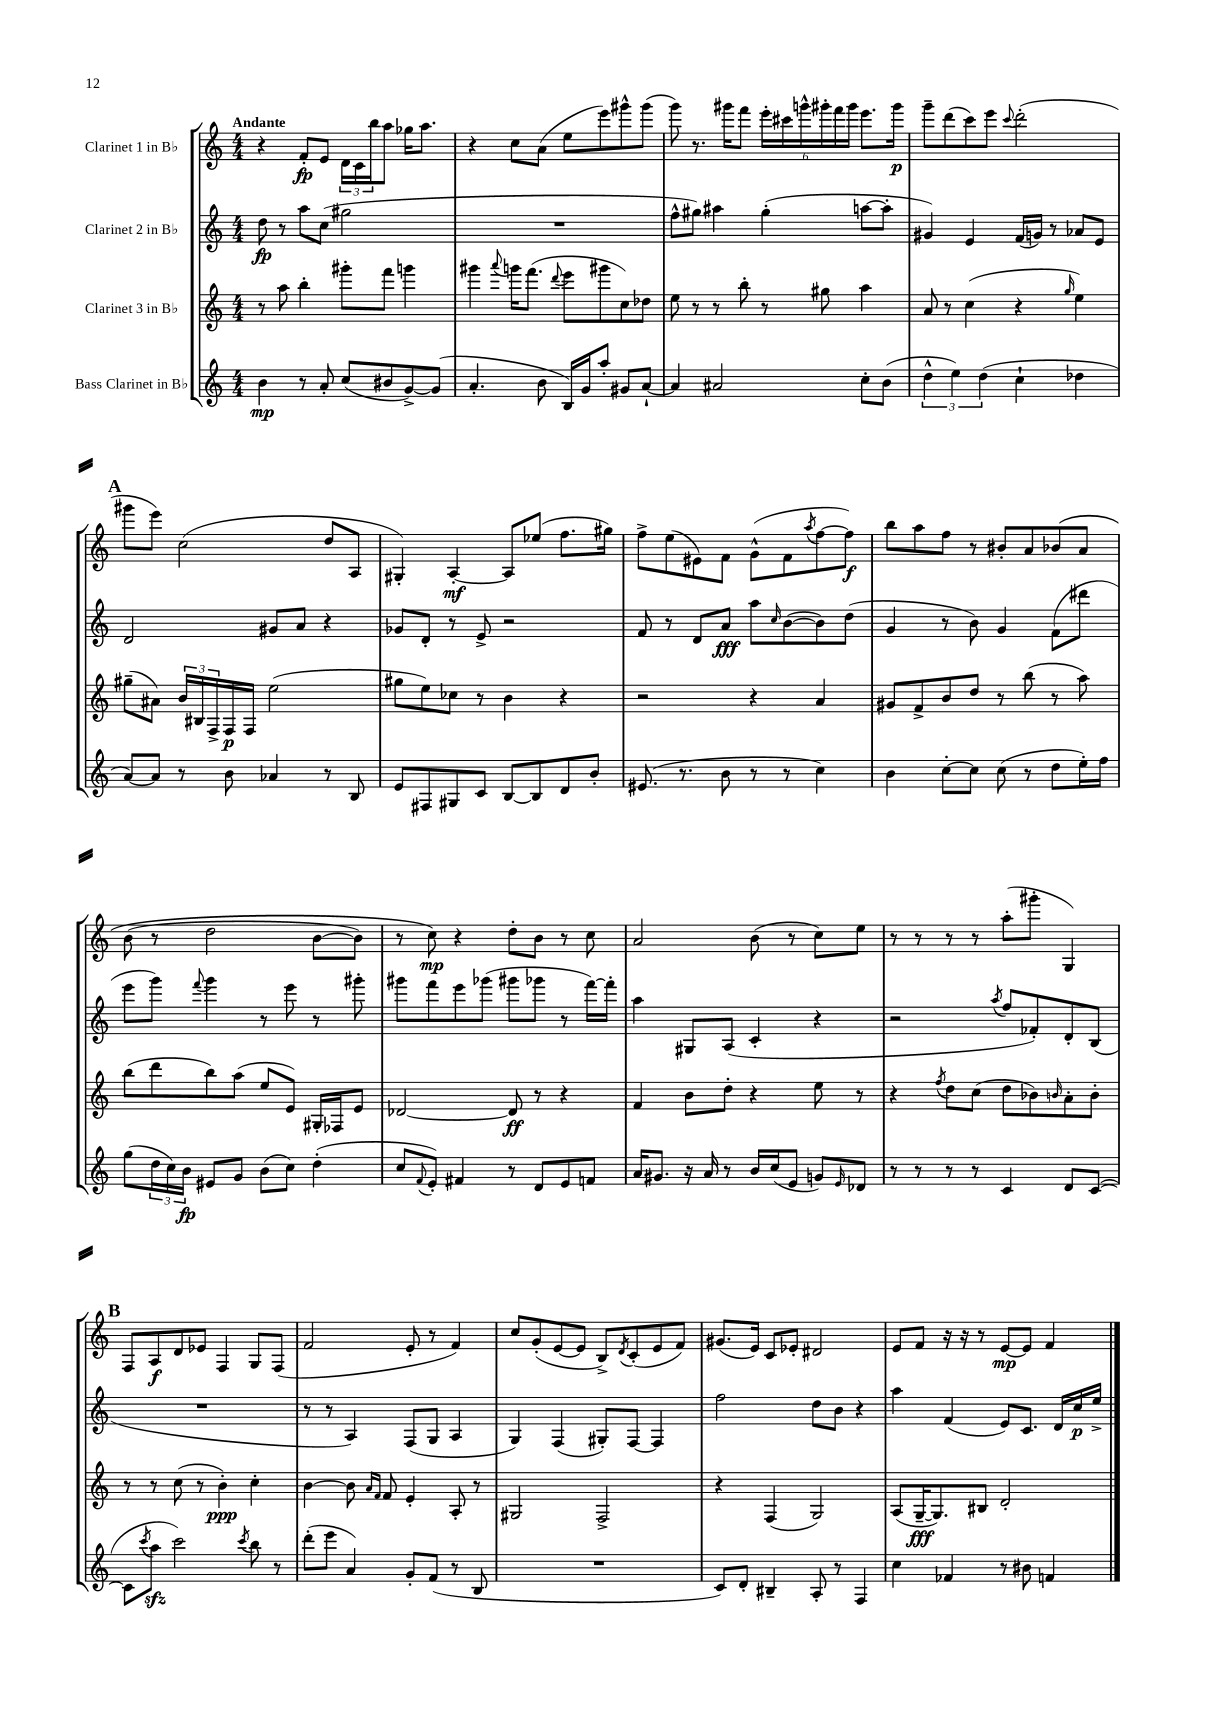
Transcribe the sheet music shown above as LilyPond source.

<<
\new StaffGroup <<
\new Staff = "s0" \with { instrumentName = "Clarinet 1 in Bb" } {
    \clef treble \key c \major \numericTimeSignature \time 4/4 \tempo "Andante"
    r4 f'8-.\fp e'8 \tuplet 3/2 { d'16 c'16 b''16 } a''8 ges''16 a''8. |
    r4 c''8 a'8( e''8 e'''8) gis'''8-^ gis'''8( |
    g'''8) r8. gis'''16 f'''8 \tuplet 6/4 { e'''16-. cis'''16 g'''16-^ gis'''16-. f'''16 gis'''16 } e'''8. gis'''16\p |
    g'''8-- d'''8( c'''8) e'''8 \appoggiatura { c'''8 } d'''2-.( |
    \mark \markup { \bold "A" } gis'''8 e'''8) c''2( d''8 a8 |
    gis4-.) a4~-.\mf a8 ees''8( f''8. gis''16) |
    f''8-> e''8( eis'8) f'8 g'8-^( f'8 \acciaccatura { a''8 } f''8~ f''8\f) |
    b''8 a''8 f''8 r8 bis'8-. a'8 bes'8\( a'8 |
    b'8( r8 d''2 b'8~ b'8) |
    r8 c''8\mp\) r4 d''8-. b'8 r8 c''8 |
    a'2 b'8( r8 c''8) e''8 |
    r8 r8 r8 r8 a''8-.( gis'''8-. g4) |
    \mark \markup { \bold "B" } f8 a8\f d'8 ees'8 f4 g8 f8( |
    f'2 e'8-. r8 f'4) |
    c''8 g'8-.( e'8~ e'8 b8->) \acciaccatura { d'8 } c'8-.( e'8 f'8) |
    gis'8.( e'16) c'8 ees'8-. dis'2 |
    e'8 f'8 r16 r16 r8 e'8~\mp e'8 f'4 \bar "|." |
}
\new Staff = "s1" \with { instrumentName = "Clarinet 2 in Bb" } {
    \clef treble \key c \major \numericTimeSignature \time 4/4
    d''8\fp r8 a''8 c''8( gis''2 |
    R1 |
    f''8-^ gis''8) ais''4 gis''4-.( a''8~ a''8-. |
    gis'4) e'4 f'16( g'16) r8 aes'8 e'8 |
    \mark \markup { \bold "A" } d'2 gis'8 a'8 r4 |
    ges'8 d'8-. r8 e'8-> r2 |
    f'8 r8 d'8 a'8\fff a''8 \grace { c''16 } b'8~( b'8) d''8( |
    g'4 r8 b'8) g'4 f'8( dis'''8 |
    e'''8 g'''8) \appoggiatura { f'''8 } g'''4 r8 e'''8 r8 gis'''8-. |
    gis'''8 f'''8 e'''8 ges'''8( gis'''8 ges'''8 r8 f'''16~) f'''16-. |
    a''4 gis8 a8( c'4-. r4 |
    r2 \acciaccatura { a''8 } f''8 fes'8-.) d'8-. b8( |
    \mark \markup { \bold "B" } R1 |
    r8 r8 a4) f8( g8 a4 |
    g4) f4( gis8-.) f8~ f4 |
    f''2 d''8 b'8 r4 |
    a''4 f'4( e'8) c'8. d'16 c''16\p e''16-> \bar "|." |
}
\new Staff = "s2" \with { instrumentName = "Clarinet 3 in Bb" } {
    \clef treble \key c \major \numericTimeSignature \time 4/4
    r8 a''8 b''4-. gis'''8-. f'''8 g'''4 |
    gis'''4 \appoggiatura { a'''8 } g'''16 f'''8.( \appoggiatura { d'''8 } e'''8 gis'''8 c''8) des''8 |
    e''8 r8 r8 b''8-. r8 gis''8 a''4 |
    a'8 r8 c''4( r4 \grace { g''16 } e''4) |
    \mark \markup { \bold "A" } gis''8--( ais'8) \tuplet 3/2 { b'16 bis16 f16-> } f16\p f16 e''2( |
    gis''8 e''8) ces''8 r8 b'4 r4 |
    r2 r4 a'4 |
    gis'8 f'8-> b'8 d''8 r8 b''8( r8 a''8) |
    b''8( d'''8 b''8) a''8( e''8 e'8) gis16-. fes16 e'8 |
    des'2~ des'8\ff r8 r4 |
    f'4 b'8 d''8-. r4 e''8 r8 |
    r4 \acciaccatura { f''8 } d''8 c''8( d''8 bes'8) \grace { b'16 } a'8-. b'8-. |
    \mark \markup { \bold "B" } r8 r8 c''8( r8 b'4-.\ppp) c''4-. |
    b'4~ b'8 \grace { a'16 f'16 } f'8 e'4-. a8-. r8 |
    gis2 f2-> |
    r4 f4( g2) |
    a8( g16~--\fff g8.) bis8 d'2-. \bar "|." |
}
\new Staff = "s3" \with { instrumentName = "Bass Clarinet in Bb" } {
    \clef treble \key c \major \numericTimeSignature \time 4/4
    b'4\mp r8 a'8-. c''8( bis'8 g'8~->) g'8( |
    a'4.-. b'8 b16) g'16 a''8-. gis'8 a'8~-! |
    a'4 ais'2 c''8-. b'8( |
    \tuplet 3/2 { d''4-^ e''4) d''4( } c''4-! des''4 |
    \mark \markup { \bold "A" } a'8~) a'8 r8 b'8 aes'4 r8 b8 |
    e'8 fis8 gis8 c'8 b8~ b8 d'8 b'8-. |
    eis'8.( r8. b'8 r8 r8 c''4) |
    b'4 c''8~-. c''8 c''8( r8 d''8 e''16-.) f''16 |
    g''8( \tuplet 3/2 { d''16 c''16) b'16\fp } eis'8 g'8 b'8( c''8) d''4-.( |
    c''8 \appoggiatura { f'8 } e'8-.) fis'4 r8 d'8 e'8 f'8 |
    a'16 gis'8. r16 a'16 r8 b'16 c''16( e'8 g'8) \grace { e'16 } des'8 |
    r8 r8 r8 r8 c'4 d'8 c'8~( |
    \mark \markup { \bold "B" } c'8 \acciaccatura { c'''8 } a''8\sfz c'''2) \acciaccatura { c'''8 } b''8 r8 |
    d'''8-.( e'''8 a'4) g'8-. f'8( r8 b8 |
    R1 |
    c'8) d'8-. bis4-- a8-. r8 f4 |
    c''4 fes'4 r8 bis'8 f'4 \bar "|." |
}
>>
>>
\layout { \context { \Score \remove "Bar_number_engraver" } }
